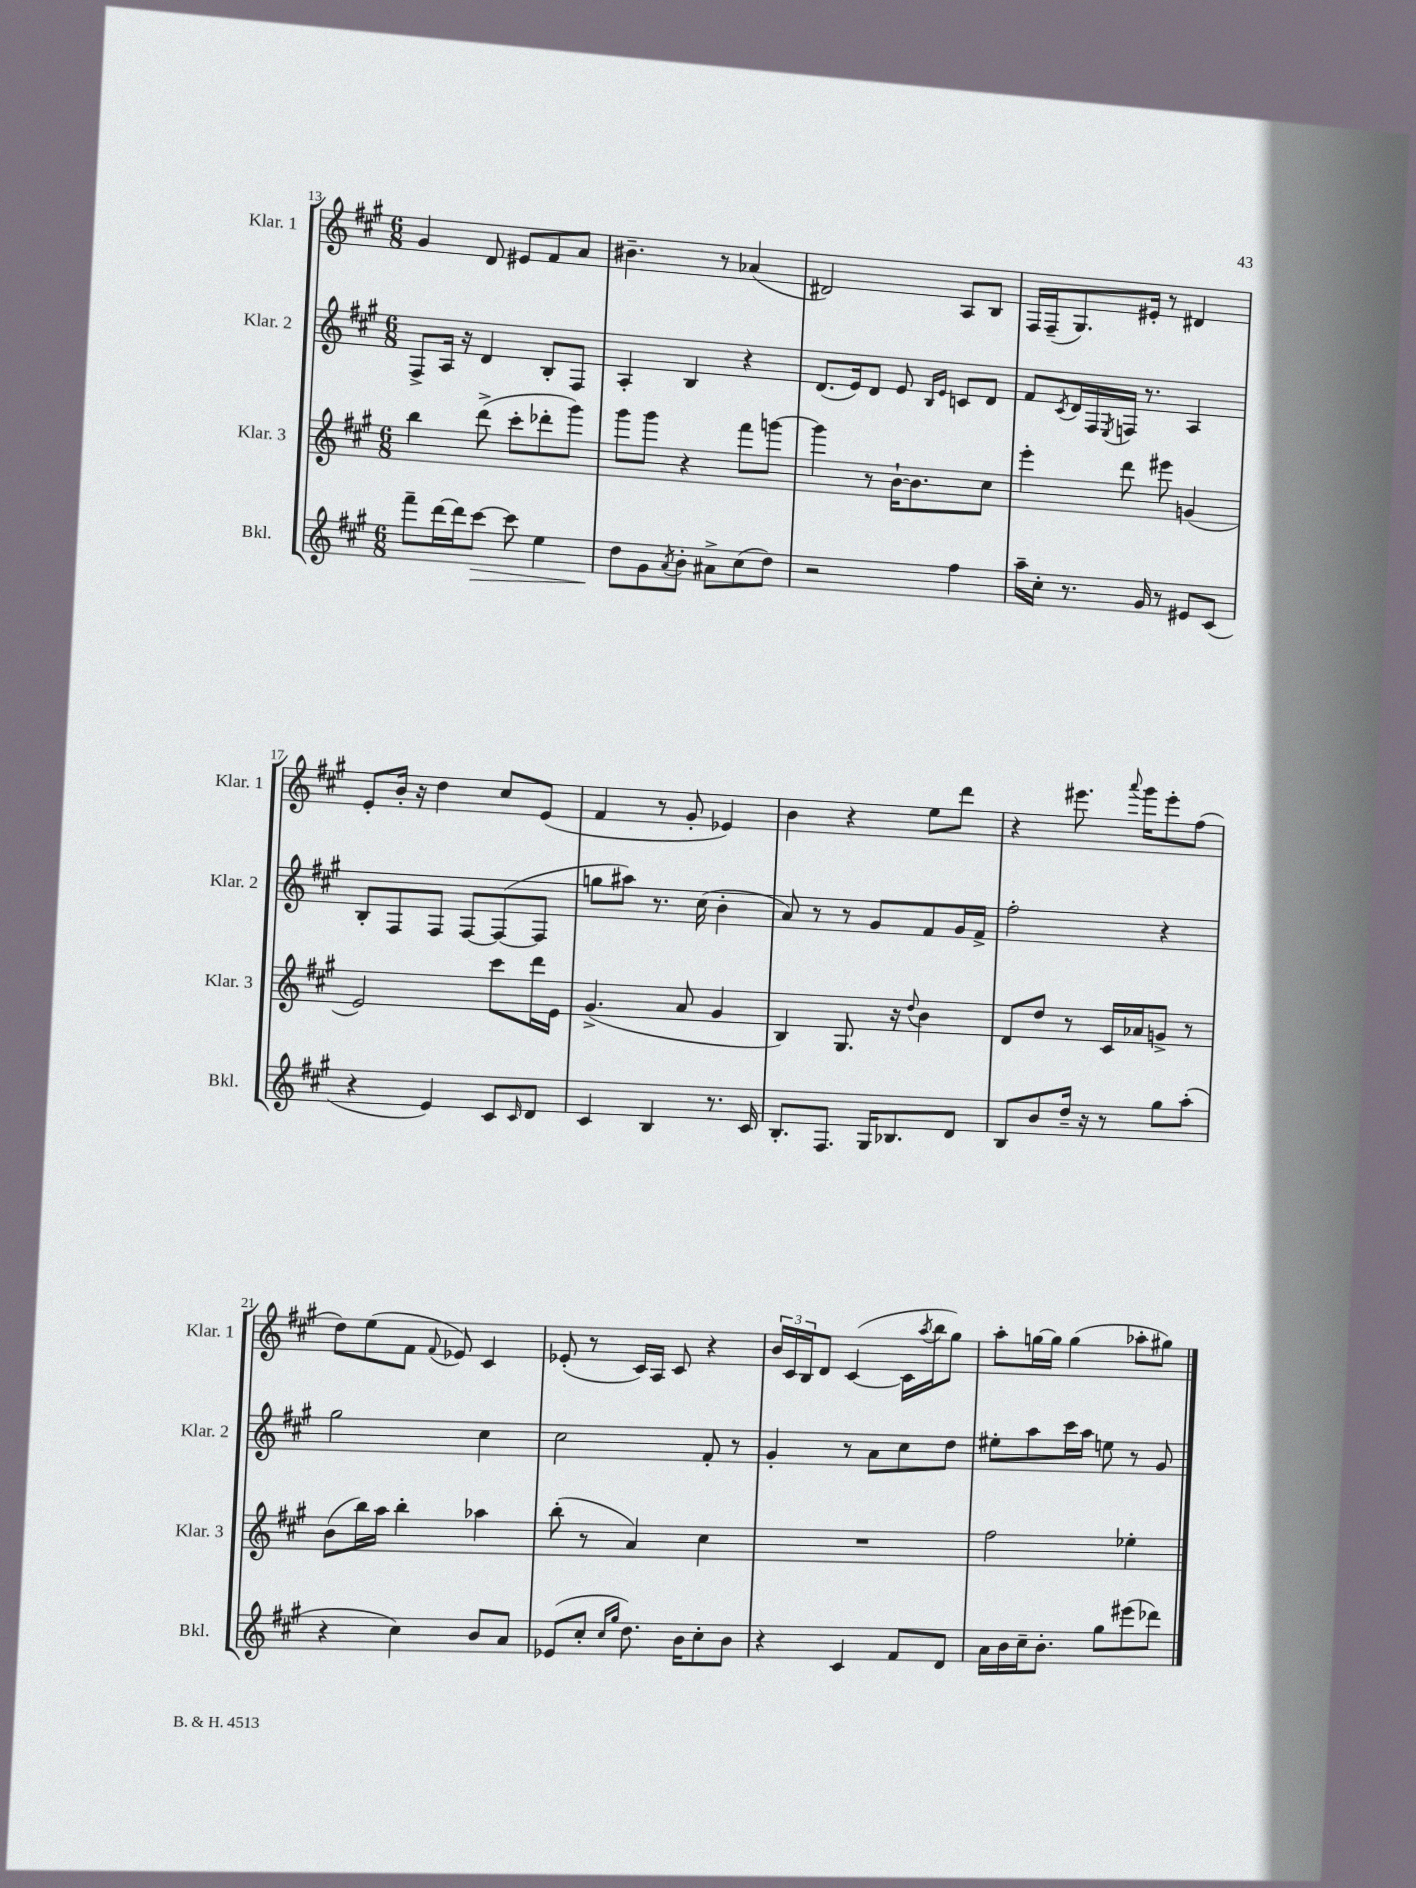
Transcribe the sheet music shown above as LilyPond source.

<<
\new StaffGroup <<
\new Staff = "s0" \with { instrumentName = "Klar. 1" shortInstrumentName = "Klar. 1" } {
    \clef treble \key a \major \numericTimeSignature \time 6/8
    gis'4 d'8 eis'8 fis'8 a'8 |
    bis'4.-- r8 aes'4( |
    dis'2) a8 b8 |
    fis16 fis16--( gis8.) eis'16-. r8 dis'4 |
    e'8-. b'16-. r16 d''4 cis''8 e'8( |
    fis'4 r8 gis'8-. ees'4) |
    b'4 r4 e''8 d'''8 |
    r4 eis'''8. \appoggiatura { a'''8 } gis'''16 eis'''8-. fis''8( |
    d''8) e''8( fis'8 \appoggiatura { fis'8 } ees'8) cis'4 |
    ees'8-.( r8 cis'16) a16 cis'8 r4 |
    \tuplet 3/2 { b'16 cis'16 b16 } d'8 cis'4~( cis'16 \acciaccatura { a''8 } b''16 gis''8) |
    a''8-. g''16~ g''16 g''4( aes''8-. gis''8) \bar "|." |
}
\new Staff = "s1" \with { instrumentName = "Klar. 2" shortInstrumentName = "Klar. 2" } {
    \clef treble \key a \major \numericTimeSignature \time 6/8
    fis8-> a16 r16 d'4 b8-. fis8 |
    a4-. b4 r4 |
    d'8.( e'16) d'8 e'8 \grace { b16 e'16 } c'8 d'8 |
    fis'8 \acciaccatura { cis'8 } d'16 fis16 \acciaccatura { e8 } f16 r8. a4 |
    b8-. fis8 fis8 fis8~ fis8~( fis8 |
    g''8 ais''8) r8. cis''16( b'4-. |
    a'8) r8 r8 gis'8 fis'8 gis'16 fis'16-> |
    fis''2-. r4 |
    gis''2 cis''4 |
    cis''2 fis'8-. r8 |
    gis'4-. r8 a'8 cis''8 d''8 |
    eis''8-. a''8 cis'''16 a''16 e''8 r8 gis'8 \bar "|." |
}
\new Staff = "s2" \with { instrumentName = "Klar. 3" shortInstrumentName = "Klar. 3" } {
    \clef treble \key a \major \numericTimeSignature \time 6/8
    b''4 d'''8->( cis'''8-. des'''8-. gis'''8) |
    gis'''8 gis'''8 r4 fis'''8 g'''8~ |
    g'''4 r8 b'16~-! b'8. cis''8 |
    e'''4-. d'''8 eis'''8 g'4( |
    e'2) cis'''8 d'''16 e'16 |
    gis'4.->( a'8 gis'4 |
    b4) gis8. r16 \appoggiatura { d''8 } b'4 |
    d'8 d''8 r8 cis'16 aes'16 g'8-> r8 |
    b'8( b''16) a''16 b''4-. aes''4 |
    b''8-.( r8 a'4) cis''4 |
    R2. |
    fis''2 ees''4-. \bar "|." |
}
\new Staff = "s3" \with { instrumentName = "Bkl." shortInstrumentName = "Bkl." } {
    \clef treble \key a \major \numericTimeSignature \time 6/8
    fis'''8-- d'''16~ d'''16 cis'''8~\> cis'''8 e''4 |
    d''8\! gis'8 \acciaccatura { a'8 } b'8-. ais'8-> cis''8( d''8) |
    r2 fis''4 |
    a''16-- cis''16-. r8. gis'16 r8 eis'8 cis'8( |
    r4 e'4) cis'8 \grace { cis'16 } d'8 |
    cis'4 b4 r8. cis'16 |
    b8.-. fis8. gis16 bes8. d'8 |
    b8 b'8 d''16-- r16 r8 gis''8 a''8-.( |
    r4 cis''4) b'8 a'8 |
    ees'8( cis''8-. \grace { cis''16 gis''16 } d''8.) b'16 cis''8-. b'8 |
    r4 cis'4 fis'8 d'8 |
    a'16 b'16 cis''16-- b'8.-. gis''8 eis'''8( des'''8) \bar "|." |
}
>>
>>
\layout { \context { \Score currentBarNumber = #13 } }
